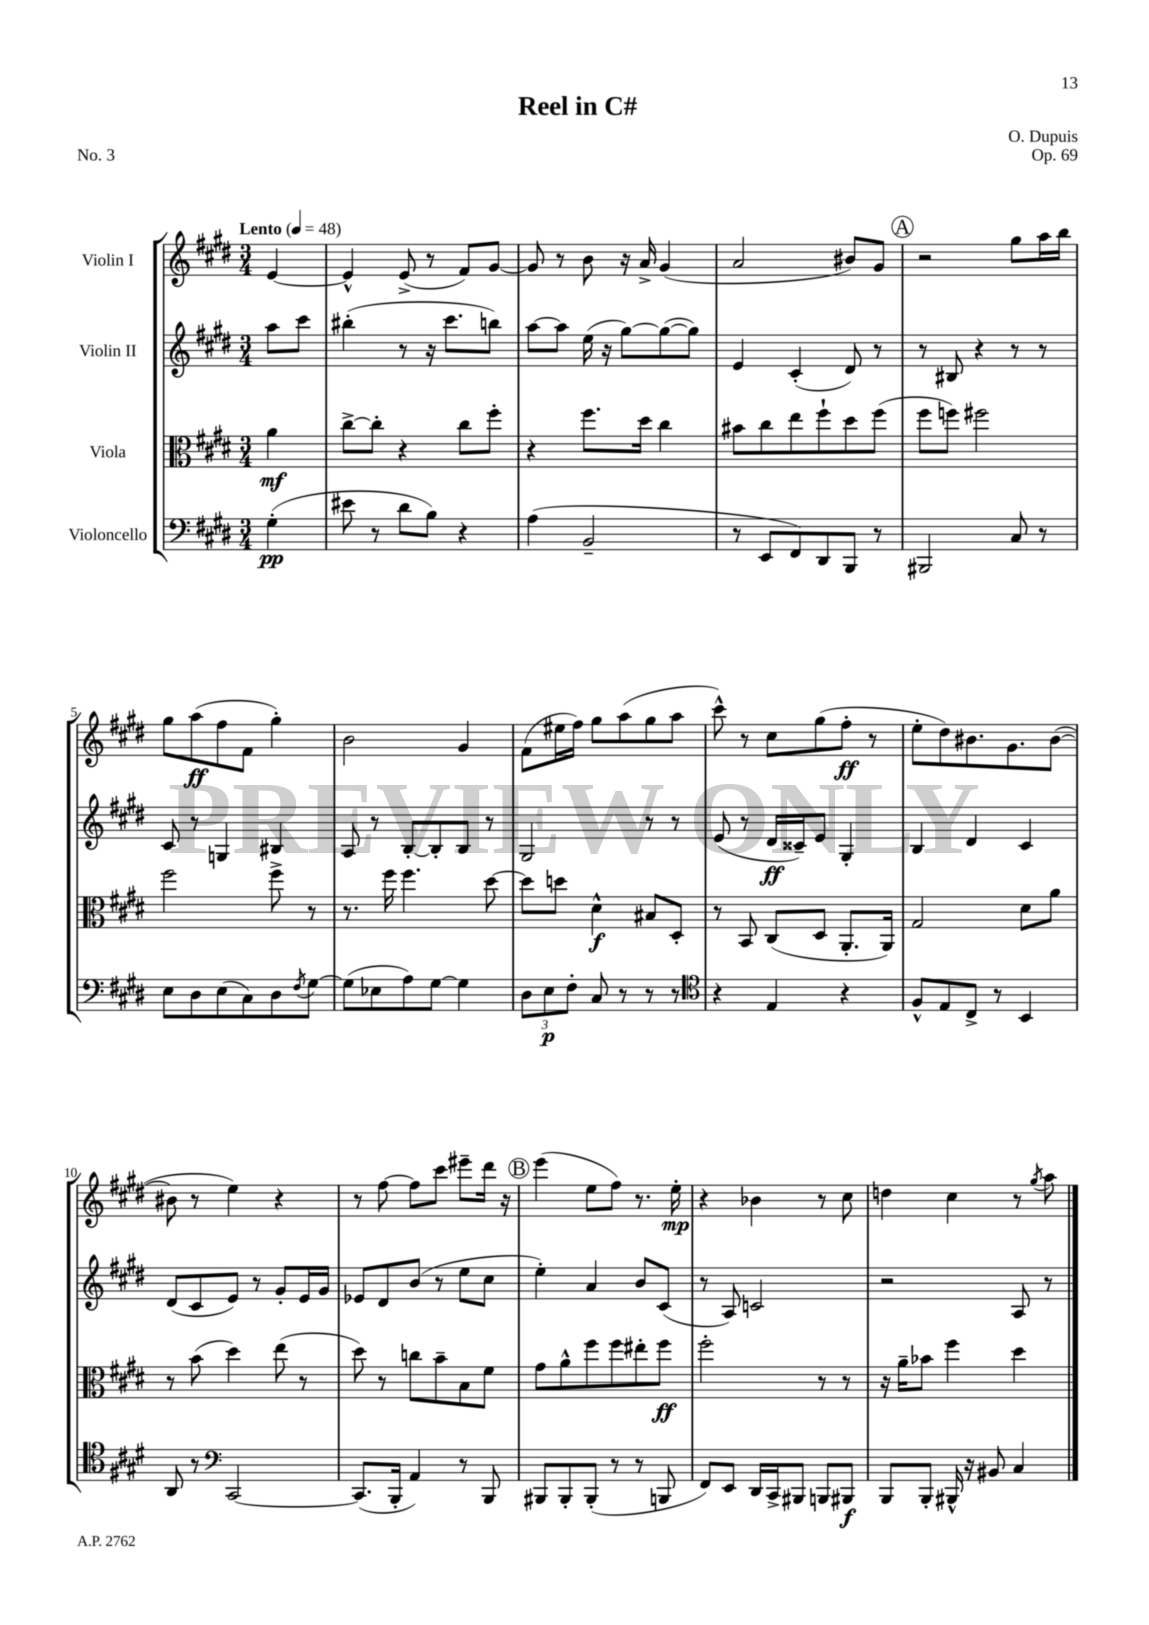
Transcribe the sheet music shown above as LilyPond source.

\header { title = "Reel in C#" composer = "O. Dupuis" opus = "Op. 69" piece = "No. 3" }
<<
\new StaffGroup <<
\new Staff = "s0" \with { instrumentName = "Violin I" } {
    \clef treble \key e \major \numericTimeSignature \time 3/4 \partial 4 \tempo "Lento" 4 = 48
    e'4~ |
    e'4-^ e'8->( r8 fis'8) gis'8~ |
    gis'8 r8 b'8 r16 a'16-> gis'4( |
    a'2 bis'8) gis'8 |
    \mark \markup { \circle "A" } r2 gis''8 a''16 b''16 |
    gis''8 a''8\ff( fis''8 fis'8 gis''4-.) |
    b'2 gis'4 |
    fis'8( eis''16 fis''16) gis''8 a''8( gis''8 a''8 |
    cis'''8-^) r8 cis''8 gis''8( fis''8-.\ff r8 |
    e''8-. dis''8) bis'8. gis'8. bis'8~( |
    bis'8 r8 e''4) r4 |
    r8 fis''8~ fis''8 cis'''8 eis'''8-- dis'''16 r16 |
    \mark \markup { \circle "B" } e'''4( e''8 fis''8) r8. e''16-.\mp |
    r4 bes'4 r8 cis''8 |
    d''4 cis''4 r8 \acciaccatura { gis''8 } a''8 \bar "|." |
}
\new Staff = "s1" \with { instrumentName = "Violin II" } {
    \clef treble \key e \major \numericTimeSignature \time 3/4 \partial 4
    a''8 cis'''8 |
    bis''4-.( r8 r16 cis'''8. b''8) |
    a''8~ a''8 e''16( r16 gis''8~) gis''8~( gis''8) |
    e'4 cis'4-.( dis'8) r8 |
    \mark \markup { \circle "A" } r8 bis8 r4 r8 r8 |
    cis'8 r8 g4 bis4 |
    a8 r8 b8~-. b8-. b8 r8 |
    gis2 r8 r8 |
    e'8( r8 dis'16\ff cisis'16--) e'8 gis4-. |
    b4 dis'4 cis'4 |
    dis'8( cis'8 e'8) r8 gis'8-. e'16 gis'16 |
    ees'8 dis'8 b'8( r8 e''8 cis''8 |
    \mark \markup { \circle "B" } e''4-.) a'4 b'8 cis'8( |
    r8 a8) c'2 |
    r2 a8 r8 \bar "|." |
}
\new Staff = "s2" \with { instrumentName = "Viola" } {
    \clef alto \key e \major \numericTimeSignature \time 3/4 \partial 4
    a'4\mf |
    cis''8~-> cis''8-. r4 cis''8 fis''8-. |
    r4 fis''8. dis''16 cis''4 |
    bis'8 cis''8 e''8 fis''8-! dis''8 fis''8( |
    \mark \markup { \circle "A" } fis''8 f''8) fis''2 |
    fis''2 fis''8-> r8 |
    r8. fis''16 fis''4. dis''8~ |
    dis''8 d''8 dis'4-^\f bis8 dis8-. |
    r8 b,8 cis8( dis8 a,8.-. a,16) |
    gis2 dis'8 a'8 |
    r8 b'8( dis''4) e''8( r8 |
    dis''8) r8 c''8 b'8-- b8 fis'8 |
    \mark \markup { \circle "B" } gis'8 a'8-^ fis''8 fis''8 eis''8-. fis''8\ff |
    fis''2-. r8 r8 |
    r16 a'16-- bes'8 fis''4 dis''4 \bar "|." |
}
\new Staff = "s3" \with { instrumentName = "Violoncello" } {
    \clef bass \key e \major \numericTimeSignature \time 3/4 \partial 4
    gis4-.\pp( |
    eis'8 r8 dis'8 b8) r4 |
    a4( b,2-- |
    r8 e,8 fis,8) dis,8 b,,8 r8 |
    \mark \markup { \circle "A" } bis,,2 cis8 r8 |
    e8 dis8 e8( cis8) dis8 \acciaccatura { fis8 } gis8~ |
    gis8( ees8 a8) gis8~ gis4 |
    \tuplet 3/2 { dis8 e8\p fis8-. } cis8 r8 r8 r8 |
    \clef tenor r4 e4 r4 |
    fis8-^ e8 cis8-> r8 b,4 |
    a,8 r8 \clef bass cis,2~ |
    cis,8.( b,,16-. a,4) r8 b,,8 |
    \mark \markup { \circle "B" } bis,,8 bis,,8-. bis,,8-.( r8 r8 b,,8 |
    fis,8) e,8 dis,16 cis,16-> bis,,8 b,,8 bis,,8\f |
    b,,8 b,,8-. bis,,16-^ r16 bis,8 cis4 \bar "|." |
}
>>
>>
